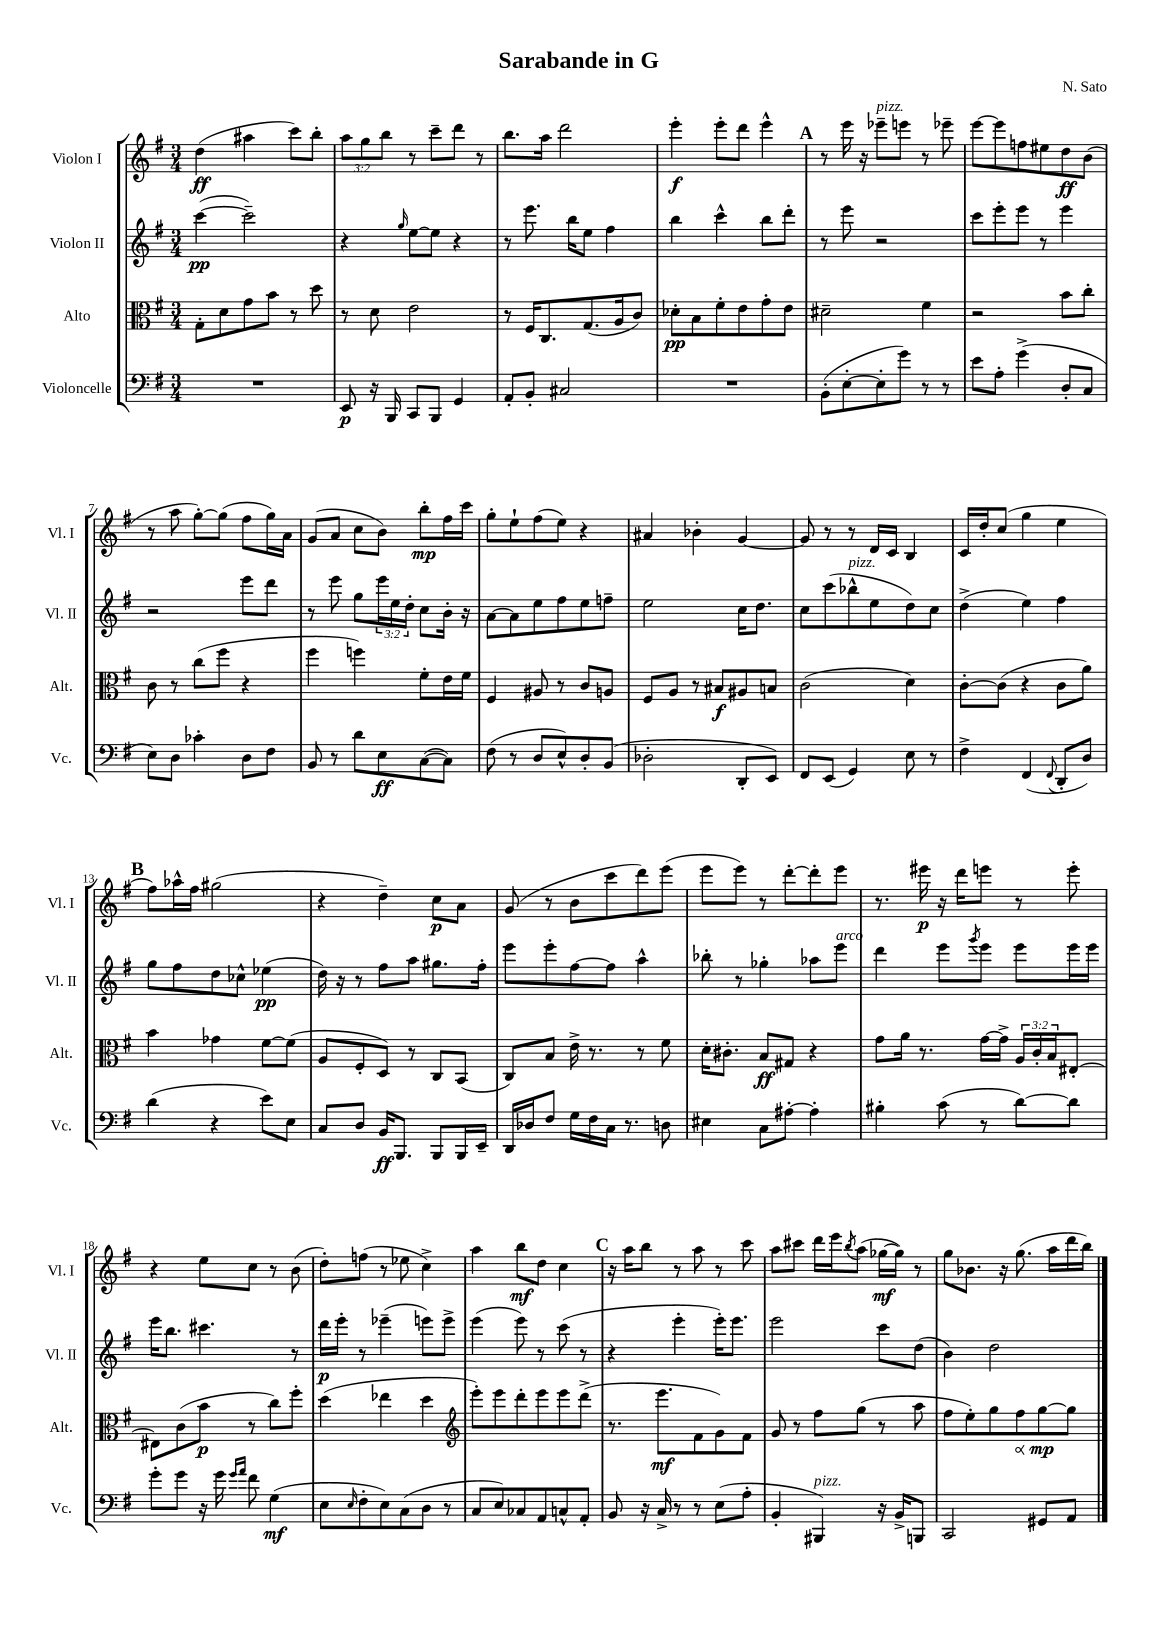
\header { title = "Sarabande in G" composer = "N. Sato" }
<<
\new StaffGroup <<
\new Staff = "s0" \with { instrumentName = "Violon I" shortInstrumentName = "Vl. I" } {
    \clef treble \key g \major \numericTimeSignature \time 3/4 \override Staff.TupletNumber.text = #tuplet-number::calc-fraction-text
    d''4\ff( ais''4 c'''8) b''8-. |
    \tuplet 3/2 { a''8 g''8 b''8 } r8 c'''8-- d'''8 r8 |
    b''8. a''16 d'''2 |
    e'''4-.\f e'''8-. d'''8 e'''4-^ |
    \mark \markup { \bold "A" } r8 e'''16 r16 ees'''8--^\markup { \italic "pizz." } e'''8 r8 ees'''8-- |
    e'''8~ e'''8 f''8 eis''8 d''8\ff b'8( |
    r8 a''8 g''8~-.) g''8( fis''8 g''16) a'16 |
    g'8( a'8 c''8 b'8) b''8-.\mp fis''16 c'''16 |
    g''8-. e''8-! fis''8( e''8) r4 |
    ais'4 bes'4-. g'4~ |
    g'8 r8 r8 d'16 c'16 b4 |
    c'16 d''16-. c''8( g''4 e''4 |
    \mark \markup { \bold "B" } fis''8) aes''16-^ fis''16 gis''2( |
    r4 d''4--) c''8\p a'8 |
    g'8( r8 b'8 c'''8 d'''8) e'''8( |
    e'''8 e'''8) r8 d'''8~-. d'''8-. e'''8 |
    r8. eis'''16\p r16 d'''16 e'''8 r8 e'''8-. |
    r4 e''8 c''8 r8 b'8( |
    d''8-.) f''8( r8 ees''8 c''4->) |
    a''4 b''8\mf d''8 c''4 |
    \mark \markup { \bold "C" } r16 a''16 b''8 r8 a''8 r8 c'''8 |
    a''8 cis'''8 d'''16 e'''16 \acciaccatura { b''8 } a''8( ges''16~\mf ges''16) r8 |
    g''8 bes'8. r16 g''8.( a''16 d'''16 b''16) \bar "|." |
}
\new Staff = "s1" \with { instrumentName = "Violon II" shortInstrumentName = "Vl. II" } {
    \clef treble \key g \major \numericTimeSignature \time 3/4 \override Staff.TupletNumber.text = #tuplet-number::calc-fraction-text
    c'''4~\pp( c'''2--) |
    r4 \grace { g''16 } e''8~ e''8 r4 |
    r8 e'''8. b''16 e''8 fis''4 |
    b''4 c'''4-^ b''8 d'''8-. |
    \mark \markup { \bold "A" } r8 e'''8 r2 |
    c'''8 e'''8-. e'''8 r8 e'''4 |
    r2 e'''8 d'''8 |
    r8 e'''8 g''8 \tuplet 3/2 { e'''16 e''16 d''16-. } c''8 b'16-. r16 |
    a'8~ a'8 e''8 fis''8 e''8 f''8-- |
    e''2 c''16 d''8. |
    c''8 c'''8( bes''8-^^\markup { \italic "pizz." } e''8 d''8) c''8 |
    d''4->( e''4) fis''4 |
    \mark \markup { \bold "B" } g''8 fis''8 d''8 ces''8-^ ees''4\pp( |
    d''16) r16 r8 fis''8 a''8 gis''8. fis''16-. |
    e'''8 e'''8-. fis''8~ fis''8 a''4-^ |
    bes''8-. r8 ges''4-. aes''8 e'''8^\markup { \italic "arco" } |
    d'''4 e'''8 \acciaccatura { g'''8 } e'''8 e'''8 e'''16 e'''16 |
    e'''16 b''8. cis'''4. r8 |
    d'''16\p e'''16-. r8 ees'''4--( e'''8) e'''8-> |
    e'''4( e'''8) r8 c'''8( r8 |
    \mark \markup { \bold "C" } r4 e'''4-. e'''16-.) e'''8. |
    e'''2 c'''8 d''8( |
    b'4) d''2 \bar "|." |
}
\new Staff = "s2" \with { instrumentName = "Alto" shortInstrumentName = "Alt." } {
    \clef alto \key g \major \numericTimeSignature \time 3/4 \override Staff.TupletNumber.text = #tuplet-number::calc-fraction-text
    g8-. d'8 g'8 b'8 r8 d''8 |
    r8 d'8 e'2 |
    r8 fis16 c8. g8.( a16 c'8) |
    des'8-.\pp b8 fis'8-. e'8 g'8-. e'8 |
    \mark \markup { \bold "A" } dis'2-- fis'4 |
    r2 b'8 c''8-. |
    c'8 r8 c''8( fis''8 r4 |
    fis''4 f''4) fis'8-. e'16 fis'16 |
    fis4 ais8 r8 c'8 a8 |
    fis8 a8 r8 bis8\f ais8 b8 |
    c'2( d'4) |
    c'8~-. c'8( r4 c'8 a'8) |
    \mark \markup { \bold "B" } b'4 ges'4 fis'8~ fis'8( |
    a8 fis8-. d8) r8 c8 b,8( |
    c8) b8 e'16-> r8. r8 fis'8 |
    d'16-. cis'8.-. b8\ff gis8 r4 |
    g'8 a'16 r8. g'16~ g'16-> \tuplet 3/2 { a16 c'16-. b16 } eis8~-. |
    eis8 c'8( b'8\p r8 c''8) fis''8-. |
    d''4( ees''4 d''4 |
    \clef treble e'''8-.) e'''8 d'''8-. e'''8 e'''8 d'''8->( |
    \mark \markup { \bold "C" } r8. e'''8.\mf fis'8 g'8) fis'8 |
    g'8 r8 fis''8 g''8( r8 a''8 |
    fis''8 e''8-.) g''8 \once \override Hairpin.circled-tip = ##t fis''8\< g''8~\mp\! g''8 \bar "|." |
}
\new Staff = "s3" \with { instrumentName = "Violoncelle" shortInstrumentName = "Vc." } {
    \clef bass \key g \major \numericTimeSignature \time 3/4
    R2. |
    e,8\p r16 b,,16 c,8 b,,8 g,4 |
    a,8-. b,8-. cis2 |
    R2. |
    \mark \markup { \bold "A" } b,8-.( e8~-. e8-. g'8) r8 r8 |
    e'8 a8-. g'4->( d8-. c8 |
    e8) d8 ces'4-. d8 fis8 |
    b,8 r8 d'8 e8\ff c8~( c8) |
    fis8( r8 d8 e8-^) d8-. b,8( |
    des2-. d,8-. e,8) |
    fis,8 e,8( g,4) e8 r8 |
    fis4-> fis,4( \appoggiatura { fis,8 } d,8-. d8) |
    \mark \markup { \bold "B" } d'4( r4 e'8) e8 |
    c8 d8 b,16\ff b,,8. b,,8 b,,16 e,16-- |
    d,16 des16 fis8 g16 fis16 c16 r8. d8 |
    eis4 c8 ais8~-. ais4-. |
    bis4-. c'8( r8 d'8~) d'8 |
    g'8-. g'8 r16 g'16 \grace { g'16 a'16 } fis'8 g4\mf( |
    e8 \grace { e16 } fis8-. e8) c8( d8 r8 |
    c8 e8) ces8 a,8 c8-^ a,8-. |
    \mark \markup { \bold "C" } b,8 r16 c16-> r8 r8 e8( a8-. |
    b,4-. bis,,4^\markup { \italic "pizz." }) r16 b,16-> b,,8 |
    c,2 gis,8 a,8 \bar "|." |
}
>>
>>
